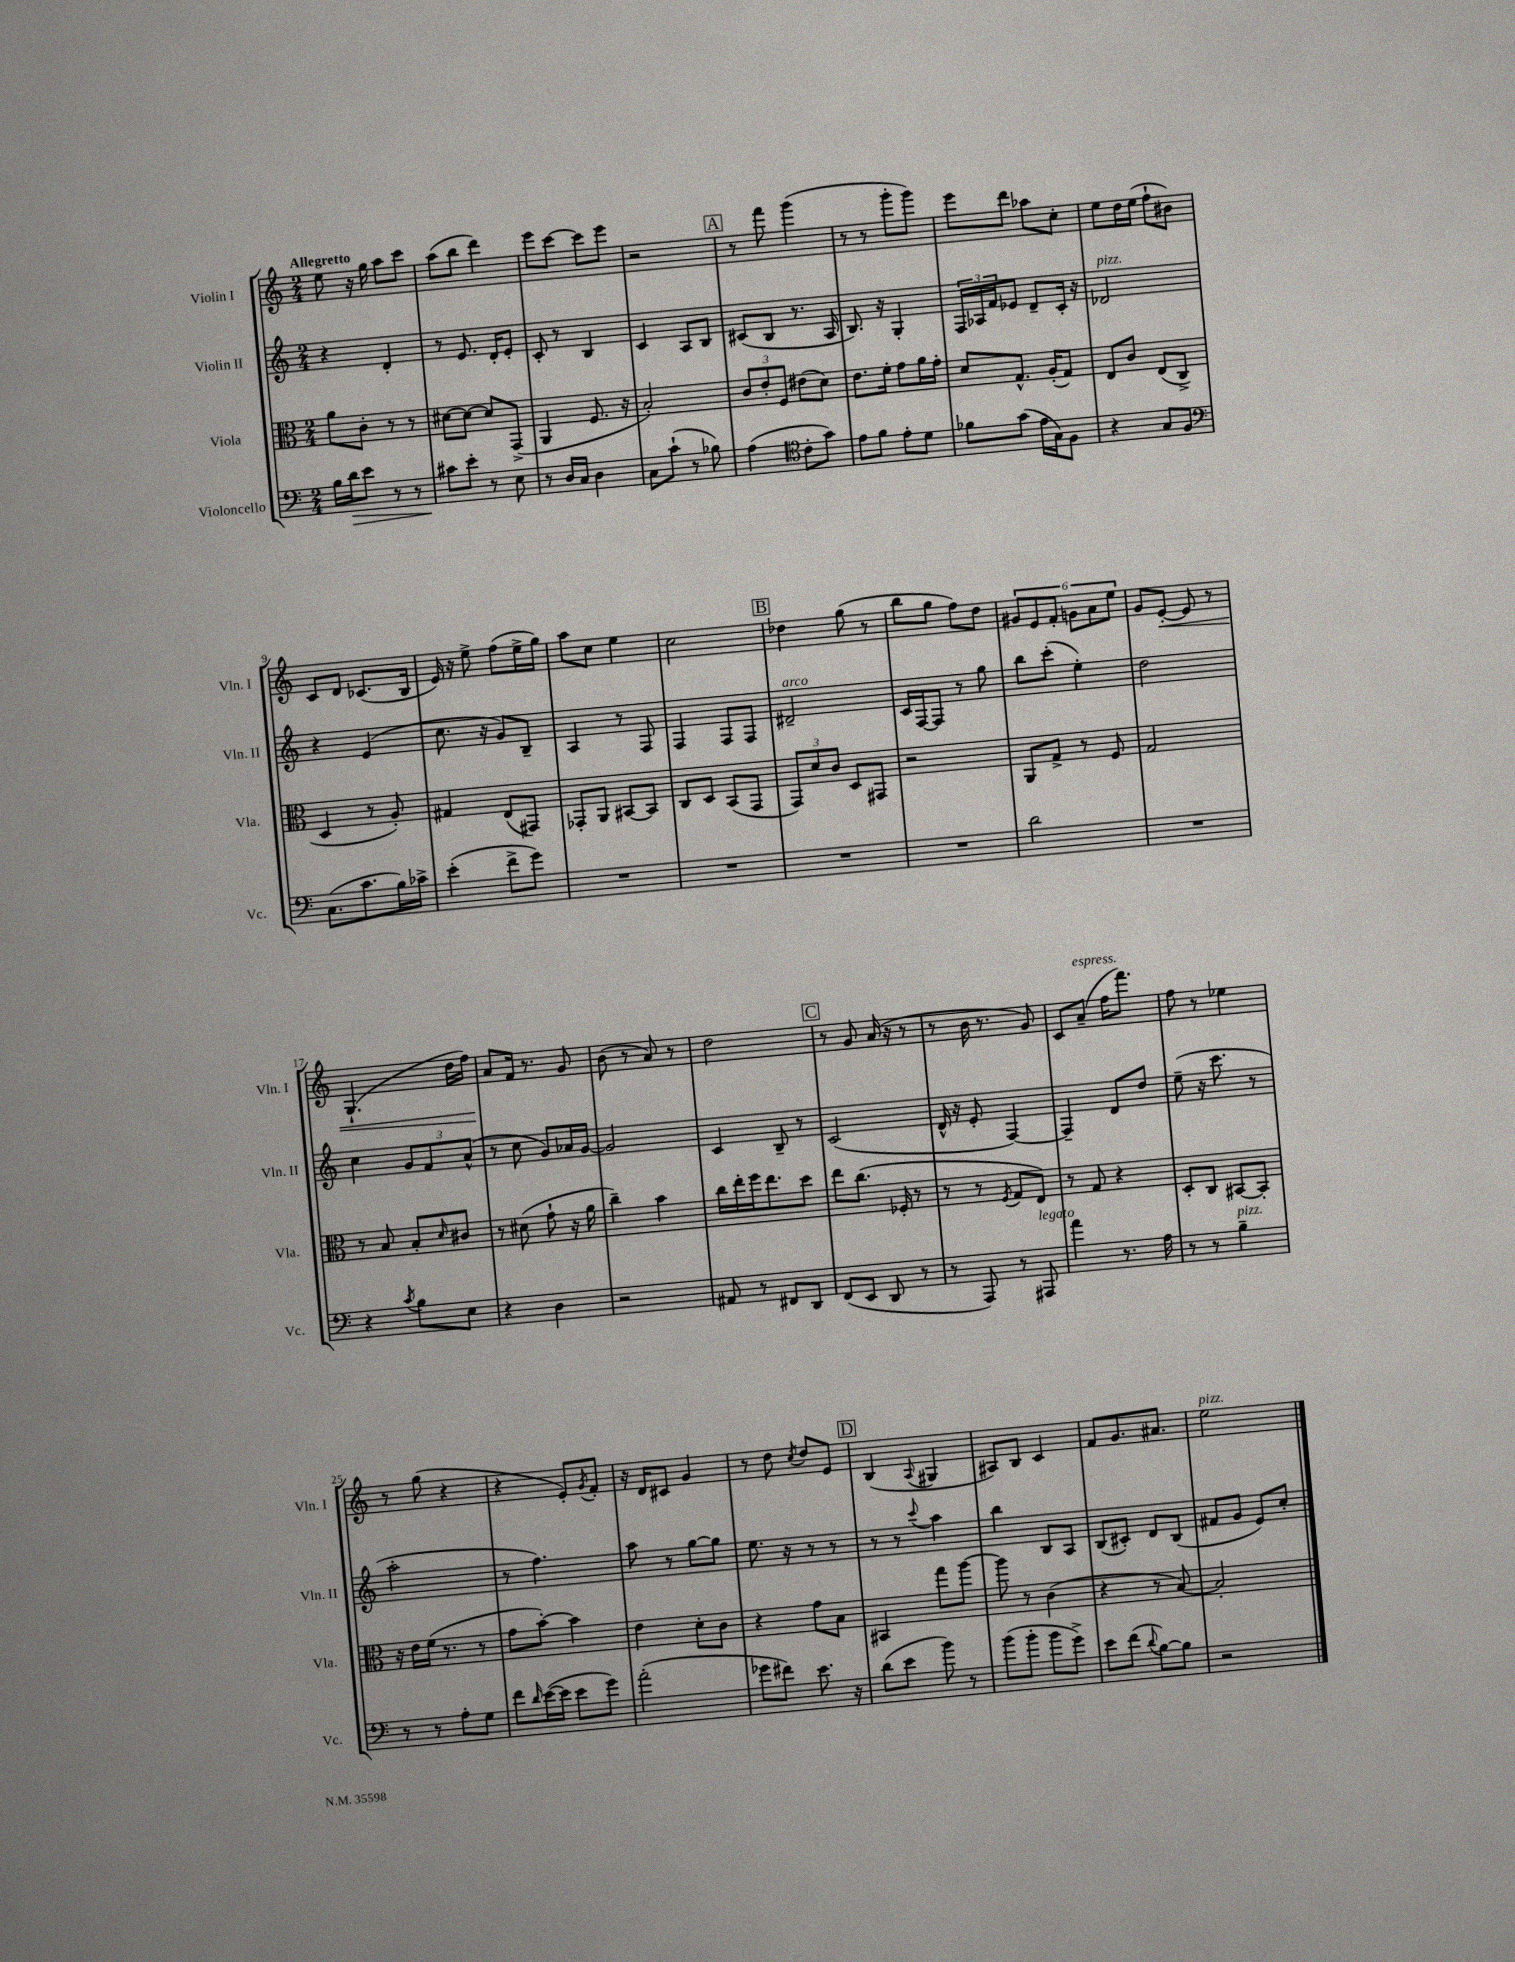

**kern	**kern	**kern	**kern
*staff4	*staff3	*staff2	*staff1
*clefF4	*clefC3	*clefG2	*clefG2
*k[]	*k[]	*k[]	*k[]
*M2/4	*M2/4	*M2/4	*M2/4
16B	8a	4r	8ee
16d	.	.	.
8e	8c'	.	16r
.	.	.	16gg
8r	8r	4d'	8aa
8r	8r	.	8ccc
=	=	=	=
8c#	[8d#	8r	(8aa
8e'	8d#_	8.e	8bb
8r	8d#]	.	4ddd)
.	.	16d'	.
8E	(8GG^	8e'	.
=	=	=	=
8r	4AA	8c'	8eee
16D	.	8r	[8ccc
16C	.	.	.
4D	8.F	4B	8ccc]
.	.	.	8eee
.	16r	.	.
=	=	=	=
8C	2B')	4c	2r
(8c`	.	.	.
8r	.	8A	.
8B-)	.	8B	.
=	=	=	=
(4A	12c	(8c#	8r
.	12e'	.	.
.	.	8B	8fff
.	12F	.	.
*clefC4	*	*	*
8c'	(8e#	8.r	(4ggg
8g)	8d)	.	.
.	.	16A	.
=	=	=	=
8e	8.e	8.B)	8r
8f	.	.	8r
.	16f'	16r	.
8e'	8g	4G'	8ggg'
8d	16a	.	8ggg)
.	16g'	.	.
=	=	=	=
8f-	8d	24F	8eee
.	.	24A-	.
.	.	24f	.
(8g	8.G^^	8e-	8ddd
16e	.	8d~	8aa-
16G)	(16A'	.	.
8F	8G)	16c'	8cc'
.	.	16r	.
=	=	=	=
4r	8E	2d-	8ee
.	8c	.	16dd
.	.	.	(16ee
8G	(8E	.	8ff`
8F	8C^	.	8b#)
=	=	=	=
*clefF4	*	*	*
(8.C	4D	4r	8c
.	.	.	8d
8.c	.	.	.
.	8r	(4e	(8.c-
16B)	8A')	.	.
16c-^	.	.	16B
=	=	=	=
(4e'	4G#	8.cc	16e)
.	.	.	16r
.	.	.	8ee^
.	.	16r	.
8f^	(8E	8g)	(8ff
8g)	8GG#)	8B~	16ee^
.	.	.	16gg)
=	=	=	=
2r	8GG-'	4A	8aa
.	8AA	.	8cc
.	[8BB#	8r	4ee
.	8BB#]	8F	.
=	=	=	=
2r	8C	4F	2cc
.	8D	.	.
.	(8BB	8F	.
.	8GG	8F	.
=	=	=	=
2r	12GG)	2d#~	4dd-
.	12d	.	.
.	12c	.	.
.	8D	.	(8gg
.	8GG#	.	8r
=	=	=	=
2r	2r	16c	8bb
.	.	[16F	.
.	.	8F]	8gg
.	.	8r	8ff)
.	.	8gg	8dd
=	=	=	=
2d	8AA	8bb	12g#
.	.	.	12e
.	8G^	(8ccc'	.
.	.	.	12f'
.	8r	4ee')	12g
.	.	.	12a
.	8F	.	.
.	.	.	12ee
=	=	=	=
2r	2G	2dd	8g
.	.	.	[8e'
.	.	.	8e]
.	.	.	8r
=	=	=	=
4r	8r	4cc	(4.G`
.	8B	.	.
8qc	.	.	.
8B	8B'	12g	.
.	.	12f	.
.	16qqd	.	.
8E	8c#	.	16dd
.	.	(12a^^	.
.	.	.	16ff)
=	=	=	=
4r	8r	8r	8a
.	(8d#	8cc	16f
.	.	.	8.r
4D	8g`	8g)	.
.	16r	16a-	8g
.	16a	[16g	.
=	=	=	=
2r	4cc~)	2g]	(8b
.	.	.	8r
.	4b	.	8a)
.	.	.	8r
=	=	=	=
8AA#	16cc	4c	2dd
.	16ee'	.	.
8r	16ff	.	.
.	8.ee	.	.
8FF#	.	8B~	.
8DD	8dd	8r	.
=	=	=	=
(8FF	8ee	(2c	8r
8EE	(8.cc	.	8g
8DD	.	.	(16a
.	16F-'	.	16r
8r	8r	.	8r
=	=	=	=
8r	8r	16d^^	8r
.	.	16r	.
8AAA)	8r	8e'	16b
.	.	.	8.r
.	8qF	.	.
8r	8G	[4F)	.
8AAA#	8E)	.	8g)
=	=	=	=
4a	8r	4F~]	8c
.	8G	.	(8a~
8.r	4r	8d	16ff
.	.	.	8.fff)
.	.	8dd	.
16A	.	.	.
=	=	=	=
8r	8D'	(8ee~	8ff
8r	8C	16r	8r
.	.	8.ccc	.
4B~	[8BB#	.	4ee-
.	8BB#']	8r	.
=	=	=	=
8r	16r	2aa'	8r
.	16e	.	.
8r	(16f	.	(8gg
.	8.r	.	.
8A'	.	.	4r
8G	8r	.	.
=	=	=	=
8f	8g	8r	4r
16qqd	.	.	.
([16e	[8b')	4.ff)	.
16e]	.	.	.
8e	4b]	.	8e')
.	.	.	8qg
8g)	.	.	8f'
=	=	=	=
(2a'	4e	8aa	16r
.	.	.	16d
.	.	8r	8c#
.	8d'	[8gg	4g
.	8c	8gg]	.
=	=	=	=
8g-	4r	8.ee	8r
8f#)	.	.	8dd
.	.	16r	.
.	.	.	8qcc
8.e	8g	8r	8dd
.	8B	8r	8e
16r	.	.	.
=	=	=	=
(8d	4BB#	8r	(4B
8e	.	8r	.
.	.	8qqccc	8qqA
8b)	8gg	4aa	4G#
8r	[8aa	.	.
=	=	=	=
(8b	8aa]	4bb	8A#)
8b'	8r	.	8B
8b	(4c	8B	4c
8g^)	.	8A	.
=	=	=	=
8e	4r	(8B	8f
(8f	.	8c#')	8.g
8qqd	.	.	.
[8B)	8r	8d	.
.	.	.	8.a#
8B]	[8B)	(8B	.
=	=	=	=
2r	2B']	8f#	2ee
.	.	8g	.
.	.	8e)	.
.	.	8cc'	.
==	==	==	==
*-	*-	*-	*-
